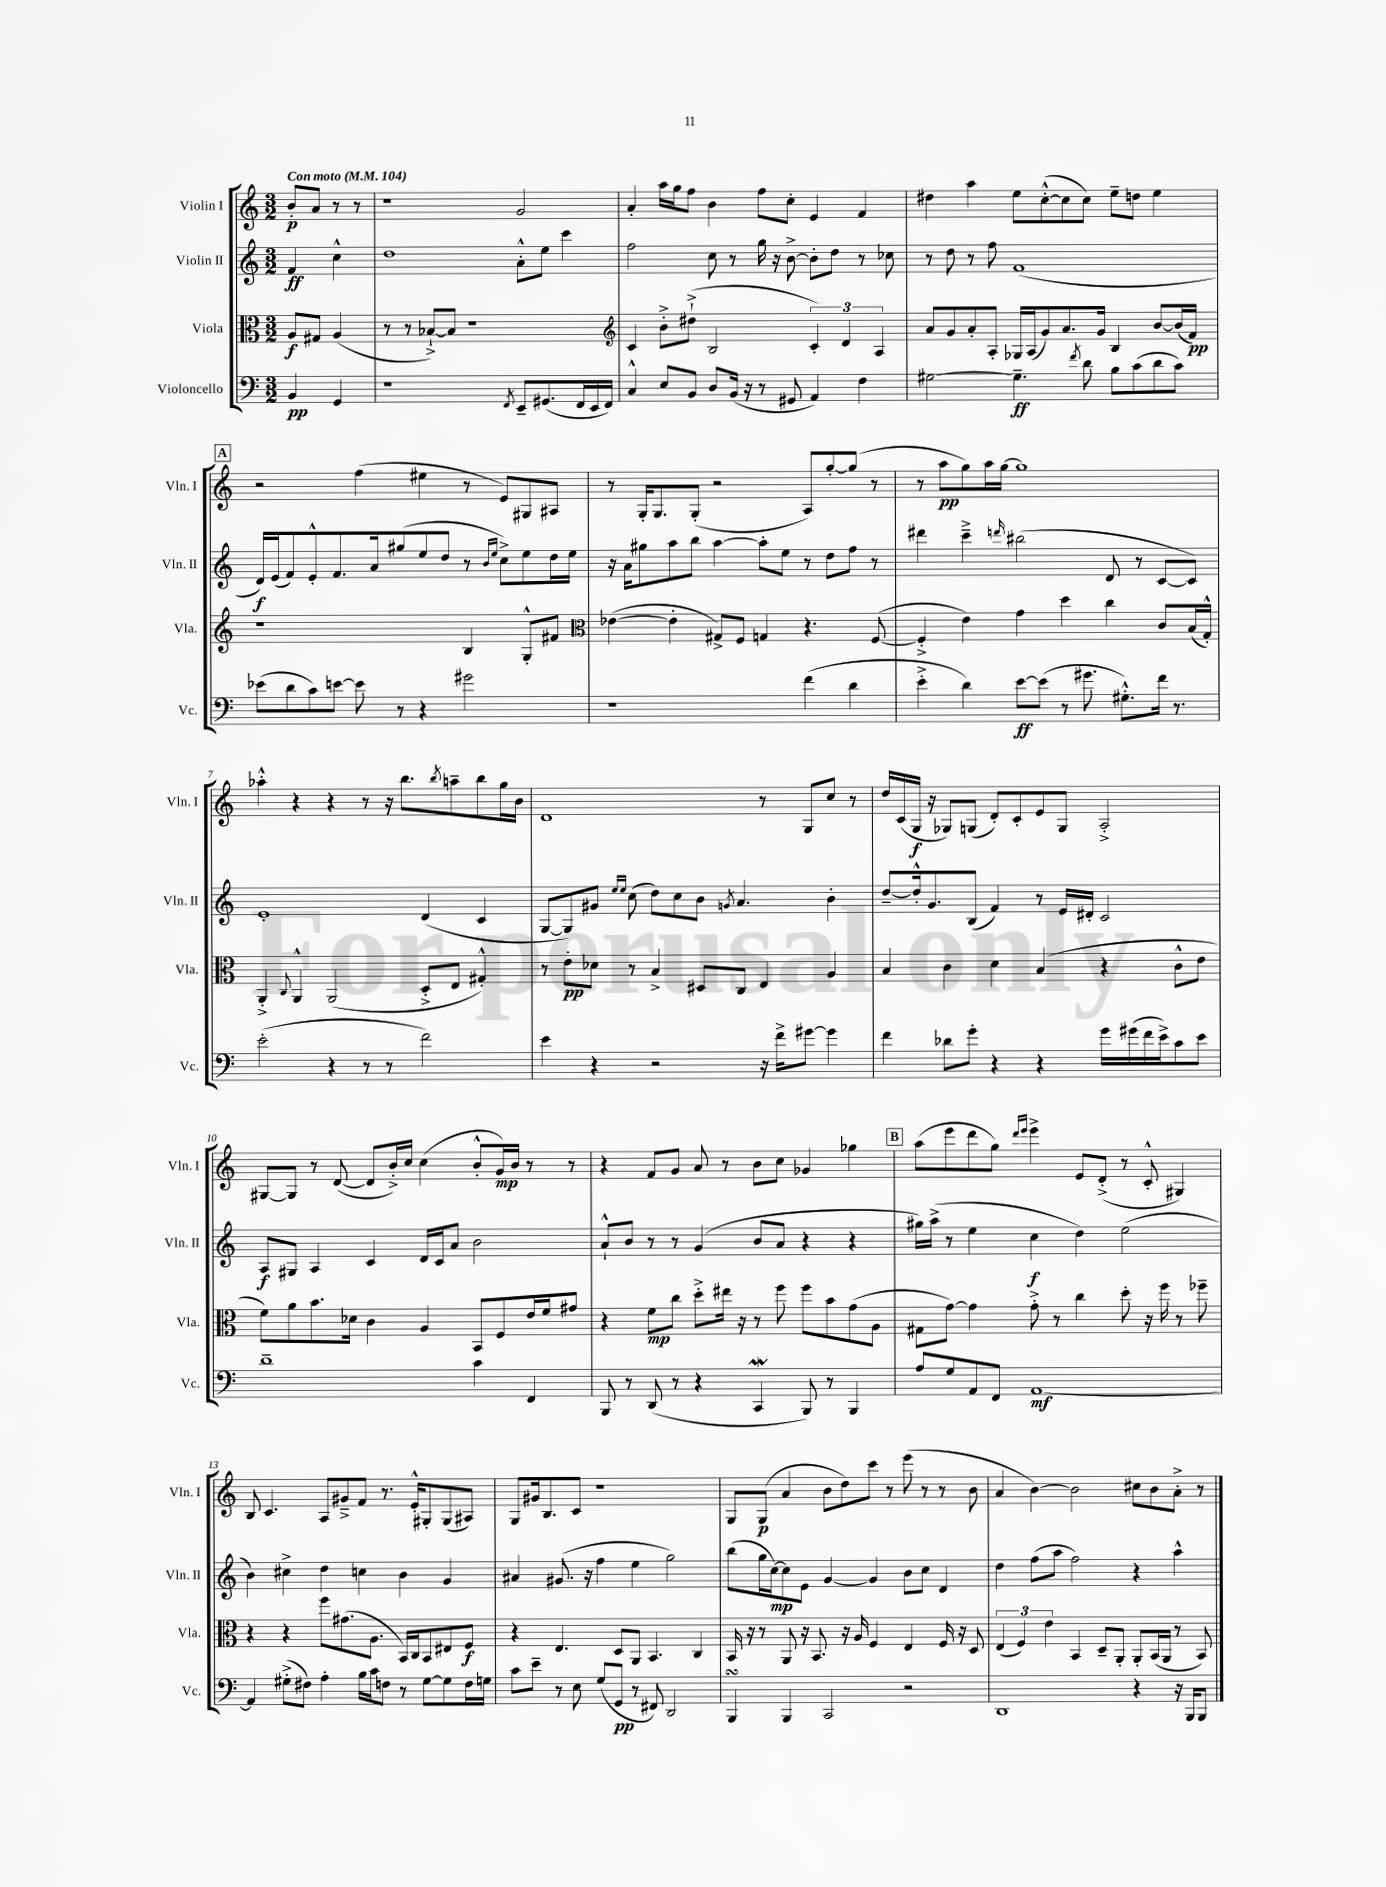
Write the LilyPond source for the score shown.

<<
\new StaffGroup <<
\new Staff = "s0" \with { instrumentName = "Violin I" shortInstrumentName = "Vln. I" } {
    \clef treble \key c \major \numericTimeSignature \time 3/2 \partial 2 \tempo "Con moto" 4 = 104
    b'8-.\p a'8 r8 r8 |
    r1 g'2 |
    a'4-. a''16 g''16 f''8 b'4 f''8 c''8-. e'4 f'4 |
    dis''4 a''4 e''8 c''8~-.-^( c''8 c''8) e''8-- d''8 e''4 |
    \mark \markup { \box "A" } r2 f''4( eis''4 r8 e'8) gis8 ais8 |
    r8 g16-. g8. g8-.( r2 a8) g''8~-. g''8( r8 |
    r8 a''8\pp g''8) a''16 g''16~ g''1 |
    aes''4-.-^ r4 r4 r8 r16 b''8. \acciaccatura { b''8 } a''8-- b''8 g''16 b'16 |
    d'1 r8 g8 c''8 r8 |
    d''16 c'16( g16\f r16 ges8) g8( d'8-.) c'8-. e'8 g8 a2-.-> |
    gis8~ gis8 r8 d'8~( d'8 b'16-.->) c''16 c''4( b'8-.-^ g'16\mp) b'16 r8 r8 |
    r4 f'8 g'8 a'8 r8 b'8 c''8 ges'4 ges''4 |
    \mark \markup { \box "B" } a''8( e'''8 d'''8 g''8) \grace { d'''16 e'''16 } e'''4-> e'8 d'8-.->( r8 c'8-.-^ gis4) |
    b8 c'4. a8 gis'8---> f'8 r8. e'16-.-^ gis8-. gis8( ais8) |
    g8 gis'16 b8. c'8 r1 |
    g8 g8\p( a'4 b'8 d''8) c'''8 r8 e'''8( r8 r8 b'8 |
    a'4 b'4~) b'2 cis''8 b'8 a'8-.-> r8 \bar "|." |
}
\new Staff = "s1" \with { instrumentName = "Violin II" shortInstrumentName = "Vln. II" } {
    \clef treble \key c \major \numericTimeSignature \time 3/2 \partial 2
    f'4\ff c''4-^ |
    d''1 a'8-.-^ e''8 c'''4 |
    f''2 c''8 r8 g''16 r16 b'8~-> b'8-. d''8 r8 ces''8 |
    r8 d''8 r8 f''8 f'1( |
    \mark \markup { \box "A" } d'16\f) e'16( f'8) e'8-.-^ f'8. a'16 gis''8( e''8 d''8 r8 \grace { b'16 e''16 } c''8->) e''8 d''16 e''16 |
    r16 a'16 gis''8 a''8 b''8 a''4~ a''8-. e''8 r8 d''8 f''8 r8 |
    dis'''4 c'''4---> \grace { d'''16 } bis''2( d'8 r8 c'8~ c'8) |
    e'1-. d'4( c'4 |
    g8~ g8) gis'8 \grace { e''16 e''16 } c''8( d''8) c''8 b'8 \acciaccatura { g'8 } a'4. b'4-. |
    d''8~-- d''16-.-^ g'8. b8( f'4) r8 e'16 dis'16-. c'2 |
    a8\f gis8 a4 c'4 d'16 c'16 a'8 b'2 |
    a'8-!-^ b'8 r8 r8 g'4( b'8 a'8 r4 r4 |
    \mark \markup { \box "B" } gis''16) a''16->( r8 e''4 c''4\f d''4) e''2( |
    b'4) cis''4-> d''4 c''4 b'4 g'4 |
    ais'4 gis'8.( r16 f''4 e''4 g''2) |
    b''8( g''16 c''16~\mp) c''8 e'8 g'4~ g'4 b'8 c''8 d'4 |
    d''4 f''8( a''8 f''2) r4 a''4-^ \bar "|." |
}
\new Staff = "s2" \with { instrumentName = "Viola" shortInstrumentName = "Vla." } {
    \clef alto \key c \major \numericTimeSignature \time 3/2 \partial 2
    a8\f gis8 a4( |
    r8 r8 bes8~-!->) bes8 r1 |
    \clef treble c'4 b'8-.-> dis''8-!->( b2 \tuplet 3/2 { c'4-.) d'4 a4 } |
    a'8 g'8 a'8-. a8-. ges16 a16( g'8) a'8. g'16 b4 b'8~ b'16( f'16\pp) |
    \mark \markup { \box "A" } r1 b4 g8-.-^ fis'8 |
    \clef alto ees'4~( ees'4-. gis8->) f8 g4 r4. f8~( |
    f4-.-> e'4) g'4 d''4 c''4 c'8 b16( g16-.-^) |
    a,4-.-> \appoggiatura { c8 } a,4-^ a,2( d8-.-> e8 gis4-.-^) |
    r8 e'8-.\pp des'8 r8 b4-> dis8 c8 e4 a4 |
    b4 c'4 d'4 b4( r4 c'8-^ e'8 |
    f'8) a'8 b'8. des'16 c'4 a4 b,8 f8 e'16 f'16 gis'8 |
    r4 f'8\mp c''8 d''8-.-> eis''16 r16 r8 f''8 f''8 b'8 g'8( a8 |
    \mark \markup { \box "B" } gis8 g'8~) g'4 g'8-.-> r8 c''4 d''8-. r16 f''16 r8 fes''8-- |
    r4 r4 f''8 gis'8.( a8. b,16) c16 b,8 eis8 f8\f |
    r4 e4. d8 a,8 b,4. c4 |
    b,16 r16 r8 a,8 r16 b,8. r16 a16 f4 e4 f16 r16 d8 |
    \tuplet 3/2 { e4( f4) e'4 } b,4 d8-- a,8-. a,8-. b,16( a,16 r8 b,8) \bar "|." |
}
\new Staff = "s3" \with { instrumentName = "Violoncello" shortInstrumentName = "Vc." } {
    \clef bass \key c \major \numericTimeSignature \time 3/2 \partial 2
    b,4\pp g,4 |
    r1 \acciaccatura { f,8 } e,8-- gis,8.( f,16 e,16 f,16) |
    c4-^ e8 b,8 d8 b,16( r16 r8 gis,8 a,4) f4 |
    gis2~ gis4.--\ff \acciaccatura { f'8 } d'8 b8 c'8( d'8 c'8) |
    \mark \markup { \box "A" } ees'8( d'8 c'8) e'8~ e'8 r8 r4 gis'2 |
    r1 f'4( d'4 |
    e'4-.-> d'4) e'8~\ff e'8( r8 gis'8. gis8.-.-^) f'16 r8. |
    e'2-.( r4 r8 r8 f'2) |
    e'4 r4 r2 r16 f'16-> gis'8~ gis'4 |
    f'4 des'8 g'8-. r4 r4 g'16 gis'16( f'16 e'16->) c'8 e'8 |
    d'1-- c'4 f,4 |
    b,,8 r8 d,8( r8 r4 c,4\mordent b,,8) r8 b,,4 |
    \mark \markup { \box "B" } a8 g8 a,8 f,8 a,1~\mf |
    a,4 gis8-.->( fis8) a4-. b16 c'16 f8 r8 gis8~ gis8 f16 g16 |
    c'8 e'8-- r8 e8 g8( g,8\pp r8 fis,8) d,2 |
    b,,4\turn b,,4 c,2 r2 |
    d,1 r4 r16 b,,16 b,,8 \bar "|." |
}
>>
>>
